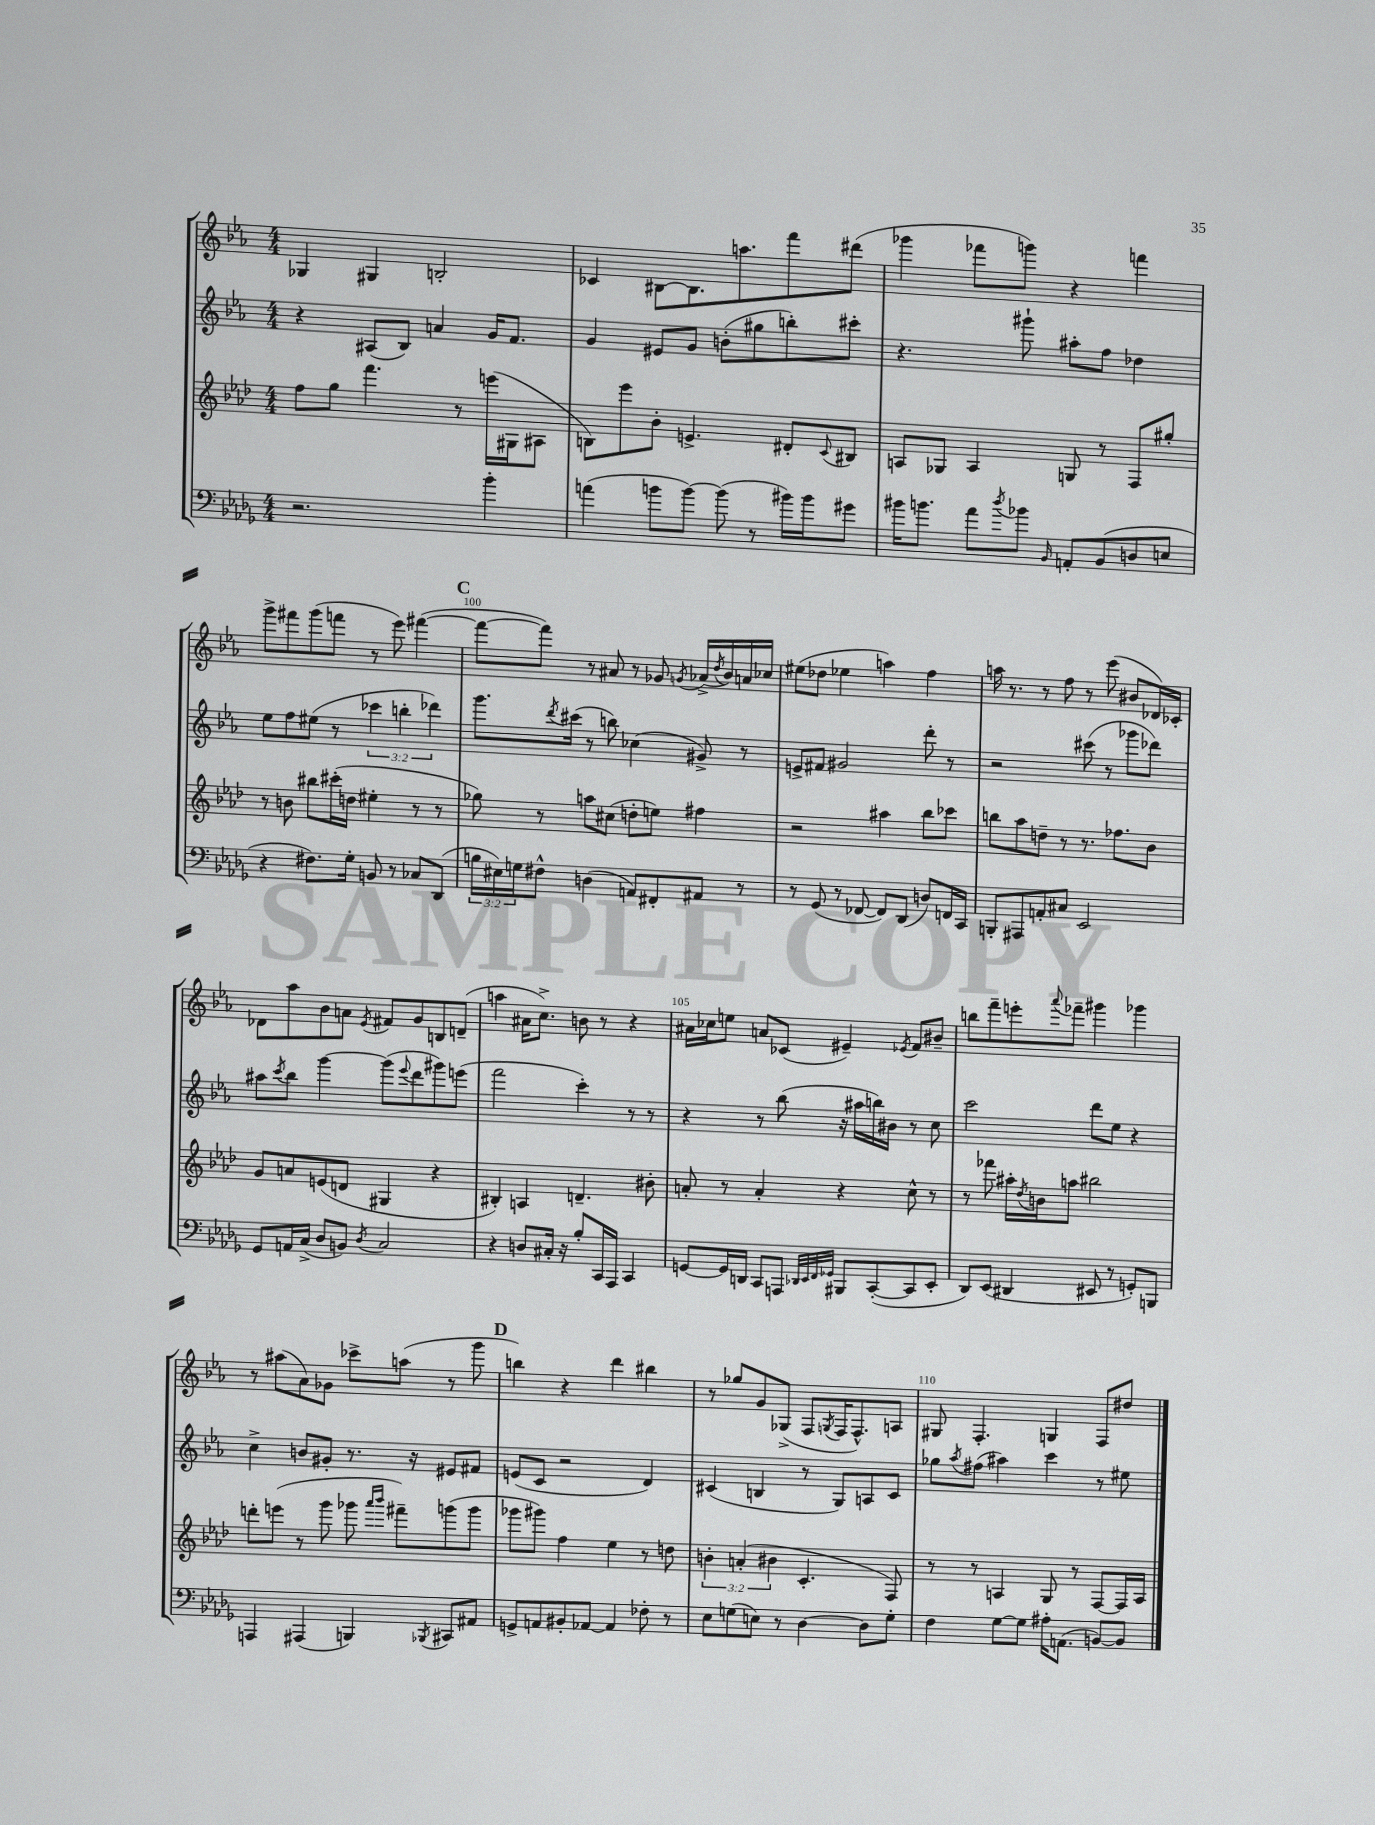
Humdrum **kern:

**kern	**kern	**kern	**kern
*staff4	*staff3	*staff2	*staff1
*clefF4	*clefG2	*clefG2	*clefG2
*k[b-e-a-d-g-]	*k[b-e-a-d-]	*k[b-e-a-]	*k[b-e-a-]
*M4/4	*M4/4	*M4/4	*M4/4
2.r	8ff\L	4r	4G-/
.	8gg\J	.	.
.	4.fff\	(8A#/L	4G#/
.	.	8B-/J)	.
.	.	4a/	2B'/
.	8r	.	.
4b-'\	(16eee\LL	16g/LK	.
.	16G#\J	8.f/J	.
.	8A#\J	.	.
=	=	=	=
(4a\	8B\L)	4g/	4c-/
.	8eee-\	.	.
8b\L	8b-'\J	8e#/L	[8B#\L
[8b\J)	4.e^/	8g/J	8.B#\]
(8b\]	.	(8b'\L	.
.	.	.	8.aa\
8r	.	8gg#\	.
16b#\LL)	8d#'/L	8bb'\)	8fff\
16b#\J	.	.	.
.	8qqc/	.	.
8g#\J	8B#/J	8ccc#'\J	(8ddd#\J
=	=	=	=
16b#\LK	8A/L	4.r	4ggg-\
8.b\J	.	.	.
.	8G-/J	.	.
8a-\L	4A/	.	8fff-\L
8qdd-/	.	.	.
8b-\J	.	8ggg#`\	8ggg\J)
16qqBB-/	.	.	.
8AA'/L	8G/	8aa#'\L	4r
(8BB-/	8r	8ff\J	.
8D/	8F/L	4dd-\	4fff\
8E/J	8gg#'/J	.	.
=	=	=	=
4r	8r	8ee-\L	8ggg^\L
.	8b\	8ff\	8fff#\
8.F#\L)	8bb#\L	(8ee#\J	(8ggg\
.	(16ccc#'\L	8r	8fff\J
16G-'\Jk	16dd\JJ	.	.
8BB/	4ee#'\	6ccc-\	8r
8r	.	.	8eee-\)
.	.	6bb'\	.
8C-/L	8r	.	([4fff#\
.	.	6ddd-\)	.
(8DD-/J	8r	.	.
=	=	=	=
24B\LL	8gg-\)	8.ggg\L	8fff#\_L
24E#\)	.	.	.
24G\J	.	.	.
8F#^^\J	8r	.	8fff#\]J)
.	.	8qddd/	.
.	.	(16ccc#\Jk	.
(4D\	8aa\L	8r	8r
.	(8cc#\J	8bb\)	8a#/
8AA/L)	8dd'\L	(4cc-\	8r
8FF#'/	8ee\J)	.	8g-/
.	.	.	8qg/
8AA#/J	4ff#\	8g#^/)	(16a-^/LL
.	.	.	8qdd/
.	.	.	16b-/)
8r	.	8r	16a/
.	.	.	16cc-/JJ
=	=	=	=
8r	2r	8e^/L	(8ee#\L
(8GG-/	.	8f#/J	8dd-\J
8r	.	2g#/	4ee-\
[8FF-/	.	.	.
8FF-/]L)	4aa#\	.	4aa\)
(8DD-/J	.	.	.
8D/L)	8bb-\L	8ddd'\	4ff\
16FF/L	8ccc-\J	8r	.
16CC/JJ	.	.	.
=	=	=	=
8BBB'/L	8bb\L	2r	16aa\
.	.	.	8.r
8AAA#/	8aa-\	.	.
8AA'/	8dd~\J	.	8r
8C#/J	8r	.	8ff\
2EE-/	8.r	(8ccc#\	8r
.	.	8r	(8eee-\
.	8.ff-\L	.	.
.	.	8ggg-\L	8b#/L
.	8b-\J	8ddd-\J)	16d-/L)
.	.	.	16c-'/JJ
=	=	=	=
8GG-/L	8g/L	8aa#\L	8d-\L
.	.	8qccc/	.
16AA/L	8a/	8bb-\J	8aa-\
(16C^/JJ	.	.	.
8D-/L	(8e/	[4ggg\	8b-\
8BB/J)	8d/J	.	8a\J
8qD-/	.	.	8qe-/
2C/	4G#/	(8ggg\]L	8f#/L
.	.	8qqeee-/	.
.	.	8ddd\	8g/
.	4r	8ggg#\)	8B/
.	.	(8eee\J	(8d~/J
=	=	=	=
4r	4B#'/)	2fff\	4aa\
8D/L	4A/	.	16a#\LK
.	.	.	8.cc^\J)
16C#'/Jk	.	.	.
16r	.	.	.
8B-'/L	4.d~/	4ccc'\)	8b\
16CC/L	.	.	8r
16AAA-/JJ	.	.	.
4CC/	.	8r	4r
.	8b#'\	8r	.
=	=	=	=
[8GG/L	8a'/	4r	16a#\LL
.	.	.	16cc-\J
16GG/]L	8r	.	8ee\J
16DD/JJ	.	.	.
8CC/L	4a'/	8r	8a/L
8AAA/J	.	(8bb-\	(8c-/J
32qqDD-/LLL	.	.	.
32qqEE-/	.	.	.
32qqFF/	.	.	.
32qqGG-/JJJ	.	.	.
8BBB#/L	4r	16r	4e#~/)
.	.	16aa#\LL	.
([8CC'/	.	16bb\)	.
.	.	16b#\JJ	.
.	.	.	8qe-/
8CC/]	8cc^^\	8r	8f/L
8EE-'/J	8r	8cc\	8b#~/J
=	=	=	=
8DD-/L)	8r	2ccc\	8bb\L
(8EE-/J	8fff-\	.	8fff~\
4DD#/	16aa#'\LL	.	8eee'\
.	8qdd-/	.	.
.	16b\J	.	.
.	.	.	8qqaaa-/
.	8aa\J	.	8fff-~\J
8EE#/	2bb#\	8ddd\L	4ggg#\
8r	.	8ee-\J	.
8GG'/L)	.	4r	4ggg-\
8BBB/J	.	.	.
=	=	=	=
4AAA/	8ddd'\L	4cc^\	8r
.	(8eee\J	.	(8aa#\L
(4AAA#/	8r	8b/L	8a-\)
.	8ggg\	8g#'/J	8g-\J
4BBB/)	8ggg-\	8.r	8ccc-^\L
.	16qqaaa-/LL	.	.
.	16qqbbb-/JJ	.	.
.	8fff#~\L)	.	(8aa\J
.	.	16r	.
8qBBB-/	.	.	.
8CC#/L	(8ggg\	8e#/L	8r
8AA#/J	8ggg\J	8f#/J	8ggg\
=	=	=	=
8GG^/L	8ggg-\L	(8e/L	4bb\)
8AA/	8ggg#\J)	8c/J	.
8BB#'/	4ff\	2r	4r
[8AA-/J	.	.	.
4AA-/]	4ee-\	.	4ddd\
8F-'\	8r	4d/)	4bb#\
8r	8dd\	.	.
=	=	=	=
8E-\L	6b'\	(4c#/	8r
(8G\	.	.	8gg-/L
.	(6a'/	.	.
8E\J)	.	4B/	8g/
.	6b#\	.	.
8r	.	.	(8G-^/J
[4D-\	4.c'/	8r	8F/L
.	.	.	8qG/
.	.	8G/L)	16F/K
.	.	.	8.F^^/)
8D-\]L	.	8A/	.
8G'\J	8F/)	8c#/J	8A/J
=	=	=	=
4F\	8r	8gg-\L	8G#/
.	.	8qaa-/	.
.	8r	(8ff#\J	4.F'/
[8G-\L	4A/	4aa#\)	.
8G-\]J	.	.	.
16A#'\LK	8G/	4ccc\	4G/
(8.AA\J	.	.	.
.	8r	.	.
[8BB/L)	[8F/L	8r	8F/L
8BB/]J	16F/]L	8ee#\	8dd#/J
.	16A/JJ	.	.
==	==	==	==
*-	*-	*-	*-
